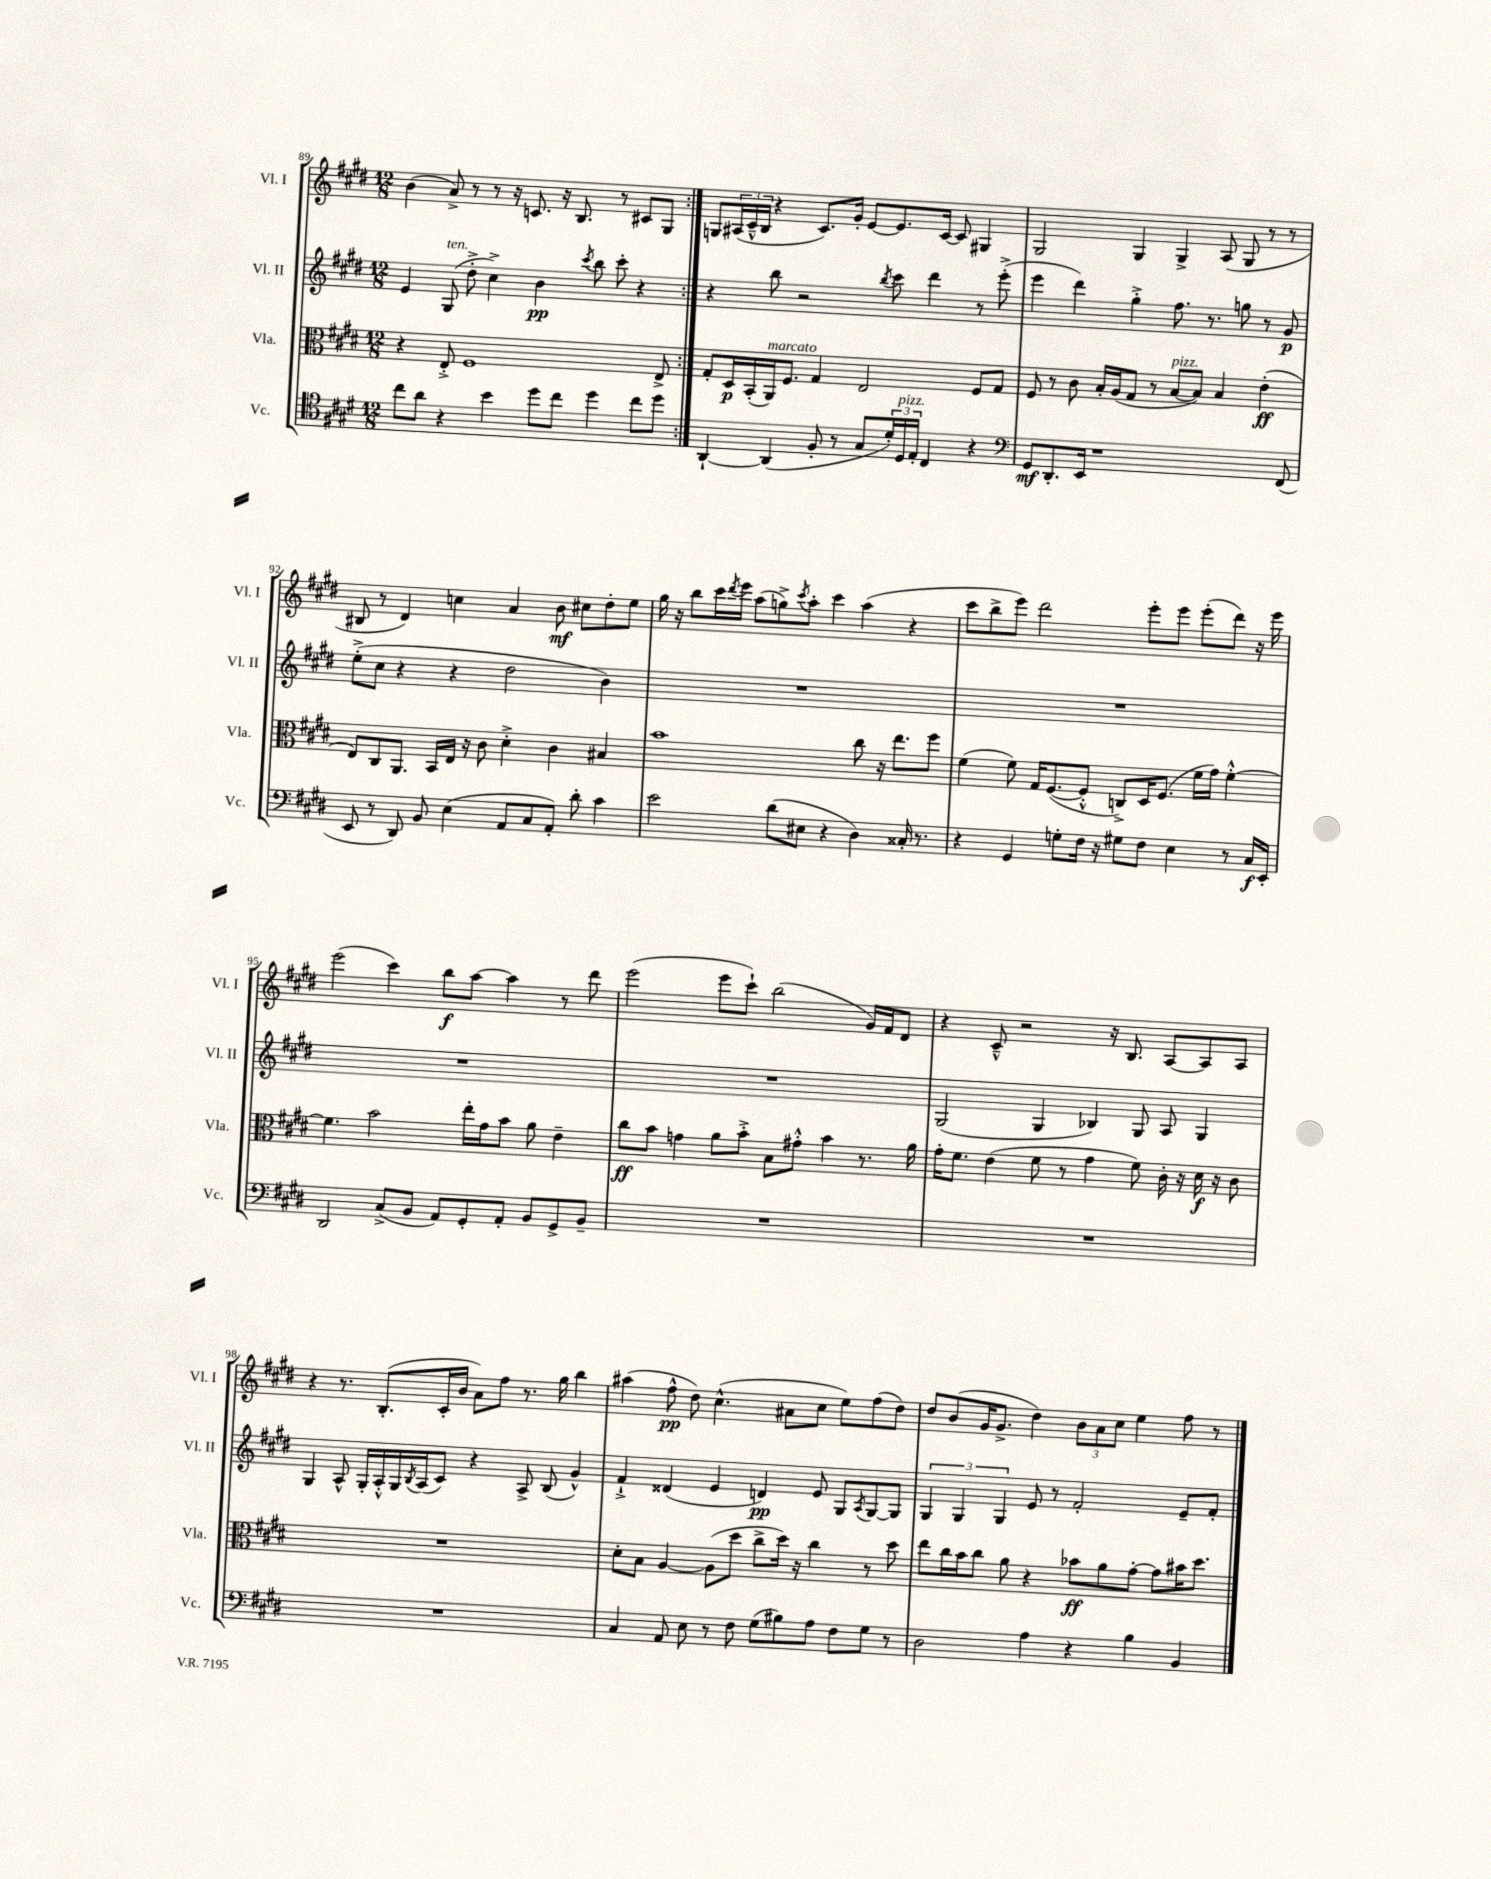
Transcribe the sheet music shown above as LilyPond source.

<<
\new StaffGroup <<
\new Staff = "s0" \with { instrumentName = "Vl. I" shortInstrumentName = "Vl. I" } {
    \clef treble \key e \major \numericTimeSignature \time 12/8
    \repeat volta 2 { b'4( a'8->) r8 r8 r16 c'8. r16 b8. r8 cis'8 gis8 | }
    g8 \tuplet 3/2 { ais16( cis'16---^ b16 } r4 cis'8.) gis'16-. e'8~ e'8. cis'16~ cis'8 gis4 |
    gis2 gis4 gis4-> a8( gis8 r8 r8 |
    bis8 r8 dis'4) c''4 a'4 b'8\mf cis''8 dis''8-. e''8 |
    gis''16 r16 b''8 cis'''16 \acciaccatura { dis'''8 } e'''16 a''8( g''8->) \acciaccatura { cis'''8 } a''8-. cis'''4 a''4( r4 |
    cis'''8 b''8-> e'''8) dis'''2 e'''8-. e'''8 e'''8-.( dis'''8) r16 e'''16 |
    e'''2( cis'''4) b''8\f a''8~ a''4 r8 dis'''8 |
    e'''2( e'''8 cis'''8-!) b''2( gis'16) fis'16 dis'8 |
    r4 cis'8---^ r2 r16 b8. a8~ a8 a8 |
    r4 r8. b8.-.( cis'16-. b'16 a'8) fis''8 r8. gis''16 b''4 |
    ais''4( fis''8-^\pp dis''8) cis''4.-^( ais'8 cis''8 e''8) fis''8( dis''8) |
    dis''8 b'8( gis'16 gis'8.-> dis''4) \tuplet 3/2 { b'8 a'8 cis''8 } e''4 fis''8 r8 \bar "|." |
}
\new Staff = "s1" \with { instrumentName = "Vl. II" shortInstrumentName = "Vl. II" } {
    \clef treble \key e \major \numericTimeSignature \time 12/8
    \repeat volta 2 { e'4 gis8^\markup { \italic "ten." }( dis''8-.-> cis''4->) b'4\pp \acciaccatura { cis'''8 } b''8 cis'''8-. r4 | }
    r4 b''8 r2 \acciaccatura { b''8 } cis'''8 dis'''4 r8 e'''8-.->( |
    e'''4 dis'''4) gis''4-.-> fis''8. r8. g''8 r8 gis'8\p |
    e''8-.->( cis''8 r4 r4 dis''2 b'4) |
    R1. |
    R1. |
    R1. |
    R1. |
    gis2( gis4 bes4) gis8 a8 gis4 |
    gis4 a8-^ gis16-. a16-.-^ gis16 \acciaccatura { b8 } a16( cis'8) r4 a8-> b8( gis'4-^) |
    fis'4-!-> disis'4( e'4 d'4\pp) e'8 gis8 \acciaccatura { a8 } gis8~ gis8 |
    \tuplet 3/2 { gis4 gis4 gis4 } e'8 r8 fis'2-. e'8-- fis'8-. \bar "|." |
}
\new Staff = "s2" \with { instrumentName = "Vla." shortInstrumentName = "Vla." } {
    \clef alto \key e \major \numericTimeSignature \time 12/8
    \repeat volta 2 { r4 e8-.-> fis1 e8-> | }
    gis8-. dis16\p b,16-.( a,16^\markup { \italic "marcato" }) fis8. gis4 e2 fis8 gis8 |
    fis8 r8 cis'8 b16-. a16( gis8 r8 b8~^\markup { \italic "pizz." } b8) b4 e'4-.\ff( |
    e8) cis8 a,8. b,16 e16 r16 cis'8 dis'4-.-> cis'4 bis4 |
    b'1 cis''8 r16 e''8. fis''8 |
    fis'4( fis'8) gis16 fis8.~( fis8-.-^ c8->) dis16 fis8.( fis'16 gis'16) fis'4~-.-^ |
    fis'4. b'2 e''16-. gis'16 b'8 a'8 e'4-- |
    cis''8\ff b'8 g'4 a'8 b'8-.-> b8 gis'8-.-^ b'4 r8. a'16 |
    gis'16-. fis'8. e'4( fis'8 r8 gis'4 fis'8) cis'16-. r16 dis'16\f r16 cis'8 |
    R1. |
    dis'8-. b8 a4~ a8( dis''8 cis''8-> dis''16) r16 cis''4 r8 dis''8 |
    e''8 cis''16 b'16 cis''8 a'8 r4 bes'8\ff a'8 gis'8~-. gis'8 bis'16 dis''8. \bar "|." |
}
\new Staff = "s3" \with { instrumentName = "Vc." shortInstrumentName = "Vc." } {
    \clef tenor \key e \major \numericTimeSignature \time 12/8
    \repeat volta 2 { cis''8 a'8 r4 b'4 dis''8 cis''8 dis''4 cis''8 dis''8 | }
    a,4~-! a,4( fis8-. r8 gis8 \tuplet 3/2 { dis'16-.) dis16^\markup { \italic "pizz." } e16-. } cis4 r4 |
    \clef bass gis,8\mf dis,8.-. e,16 r1 fis,8( |
    e,8 r8 dis,8) b,8 e4( a,8 cis8 a,8-.) dis'8-. cis'4 |
    e'2 dis'8( eis8 r4 dis4) cisis16-. r8. |
    r4 gis,4 g8-. fis16 r16 gis8 fis8 e4 r8 cis16\f e,16-. |
    dis,2 cis8->( b,8 a,8) gis,8-. a,8-. b,8 gis,8-> b,8-- |
    R1. |
    R1. |
    R1. |
    cis4 a,8 e8 r8 fis8 gis8( bis8) a8 fis8 gis8 r8 |
    dis2 a4 r4 b4 b,4 \bar "|." |
}
>>
>>
\layout { \context { \Score currentBarNumber = #89 } }
